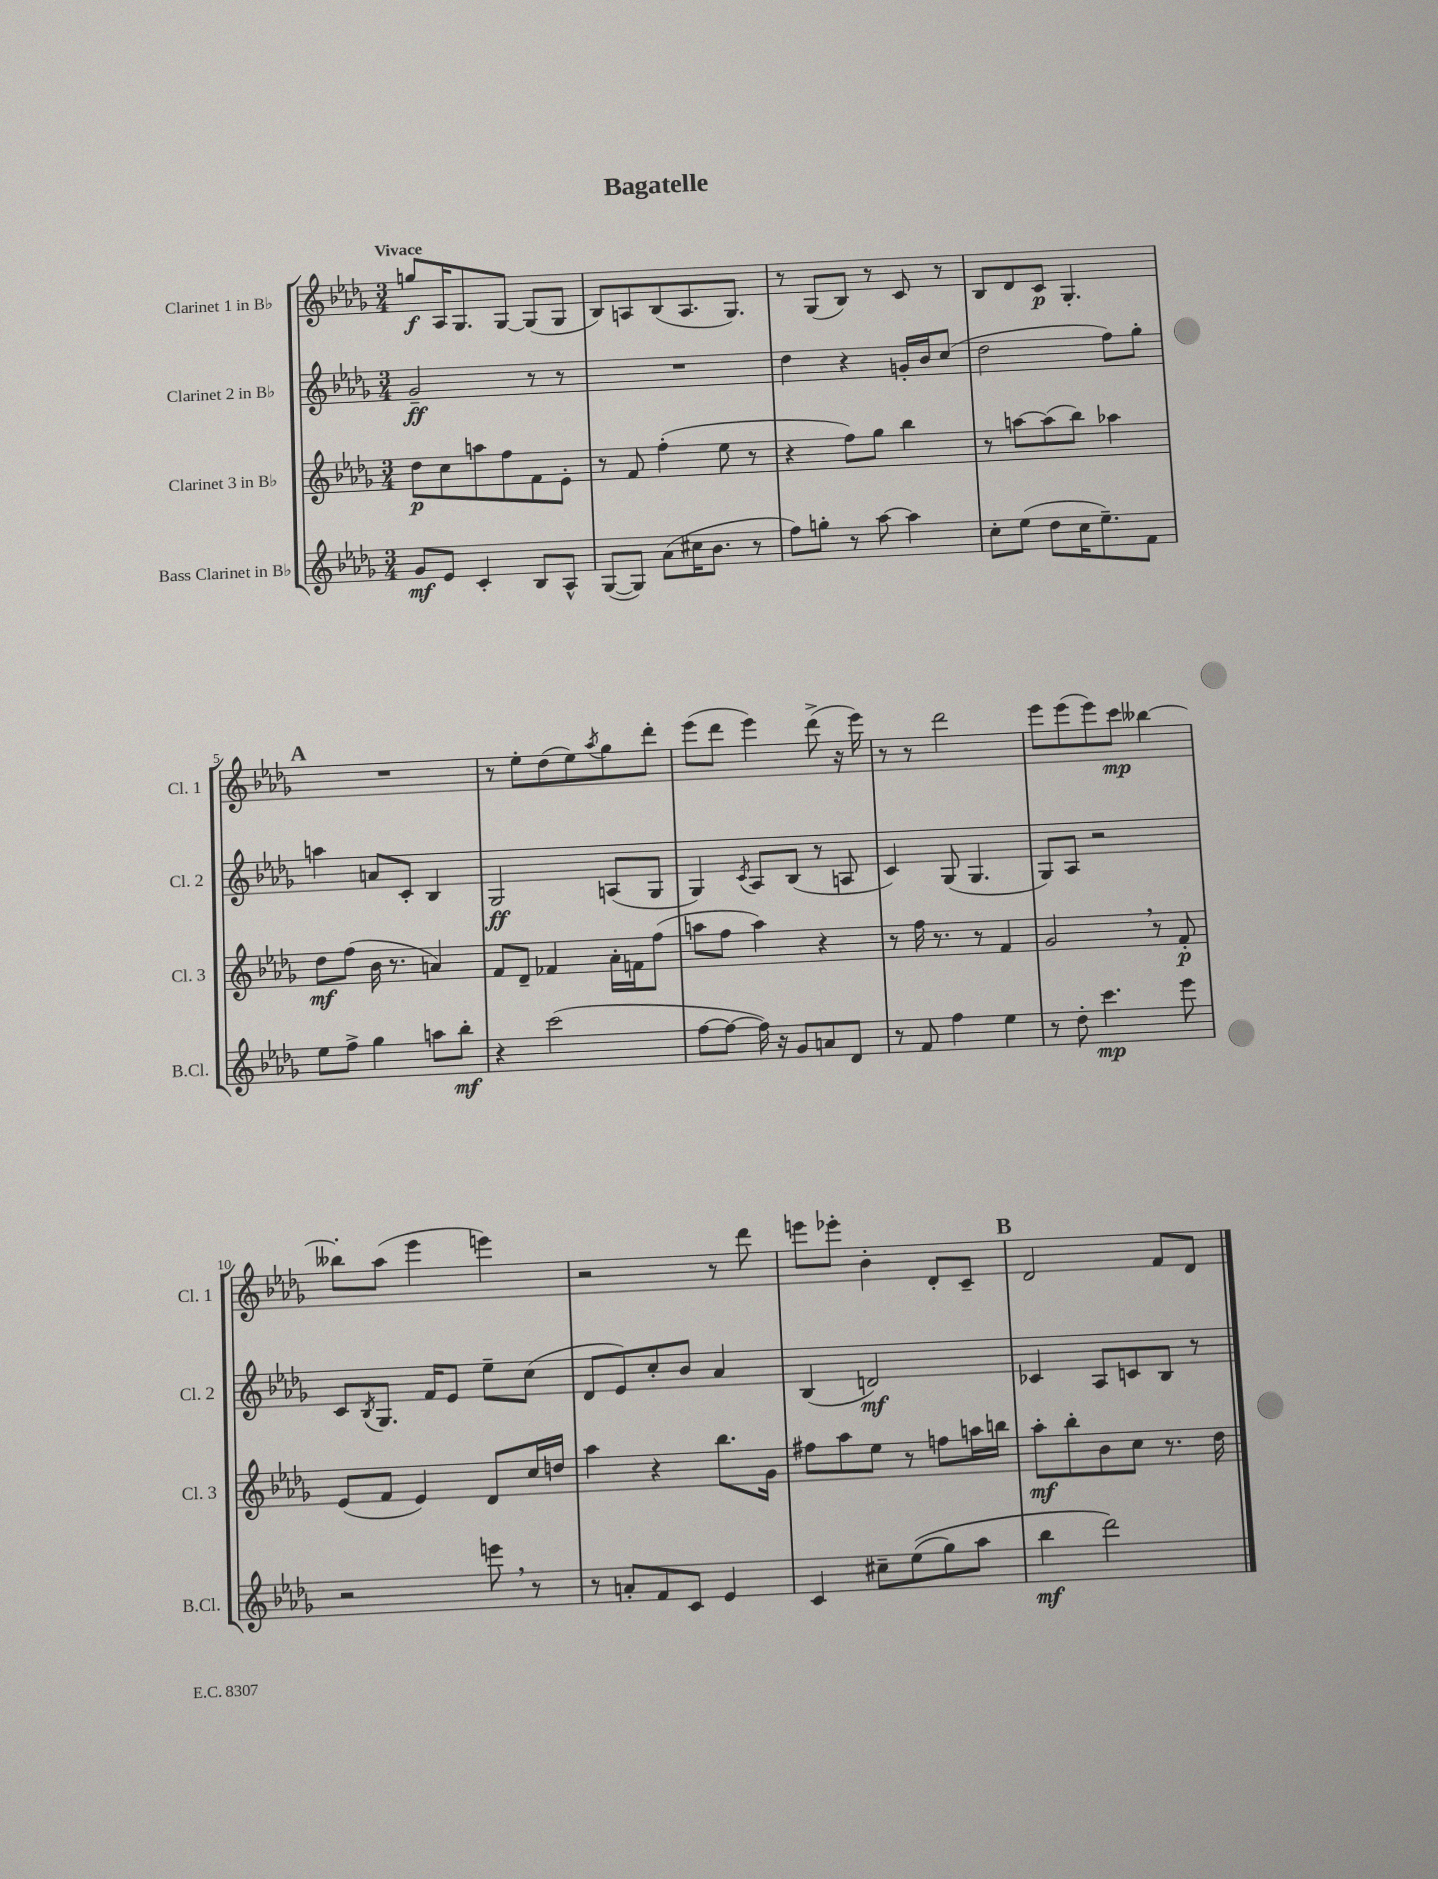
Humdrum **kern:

**kern	**kern	**kern	**kern
*staff4	*staff3	*staff2	*staff1
*clefG2	*clefG2	*clefG2	*clefG2
*k[b-e-a-d-g-]	*k[b-e-a-d-g-]	*k[b-e-a-d-g-]	*k[b-e-a-d-g-]
*M3/4	*M3/4	*M3/4	*M3/4
8g-	8dd-	2g-~	8gg
8e-	8cc	.	16A-
.	.	.	8.G-
4c'	8aa	.	.
.	8ff	.	[8G-
8B-	8f	8r	(8G-]
8A-^^	8e-'	8r	8G-
=	=	=	=
([8G-	8r	2.r	8B-)
8G-])	8f	.	8A
(8a-	(4ff'	.	(8B-
16cc#	.	.	8.A
8.b-	.	.	.
.	8ee-	.	.
.	.	.	8.G-)
8r	8r	.	.
=	=	=	=
8ff)	4r	4dd-	8r
8gg'	.	.	(8G-
8r	8ff)	4r	8B-)
[8aa-	8gg-	.	8r
4aa-]	4bb-	16g'	8c
.	.	16b-	.
.	.	(8cc	8r
=	=	=	=
8cc'	8r	2dd-	8B-
(8ee-	[8aa	.	8d-
8dd-	(8aa]	.	8c
16cc	8bb-)	.	4.G-'
8.ee-~)	.	.	.
.	4aa-	8ff)	.
8f	.	8gg-'	.
=	=	=	=
8ee-	8dd-	4aa	2.r
8ff^	(8ff	.	.
4gg-	16b-	8a	.
.	8.r	.	.
.	.	8c'	.
8aa	4a)	4B-	.
8bb-'	.	.	.
=	=	=	=
4r	8f	2G-	8r
.	8d-~	.	8ee-'
(2ccc	4f-	.	(8dd-
.	.	.	8ee-)
.	.	.	8qaa-
.	16a-'	(8A	8gg-
.	16f	.	.
.	(8ff	8G-	8ddd-'
=	=	=	=
[8ff	8aa	4G-)	(8eee-
8ff_	8ff	.	8ddd-
.	.	8qc	.
16ff])	4aa)	8A-	4eee-)
16r	.	.	.
8g-	.	(8B-	.
8a	4r	8r	(8ddd-^
8d-	.	8A	16r
.	.	.	16eee-)
=	=	=	=
8r	8r	4c)	8r
8f	16ff	.	8r
.	8.r	.	.
4ff	.	(8G-	2ddd-
.	8r	4.G-	.
4ee-	4f	.	.
=	=	=	=
8r	2g-	8G-)	8eee-
8dd-'	.	8A-	(8eee-
4.ccc	.	2r	8eee-)
.	.	.	8ccc
.	8r	.	[4bb--
8eee-	8f'	.	.
=	=	=	=
2r	(8e-	8c	8bb--']
.	.	8qB-	.
.	8f	8.G-	(8aa-
.	4e-)	.	4eee-
.	.	16f	.
.	.	8e-	.
8eee	8d-	8ee-~	4eee)
8r	16cc	(8cc	.
.	16dd	.	.
=	=	=	=
8r	4aa-	8d-	2r
8a'	.	8e-)	.
8f	4r	8cc'	.
8c	.	8b-	.
4e-	8.bb-	4a-	8r
.	.	.	8ddd-
.	16g-	.	.
=	=	=	=
4c	8ff#	(4B-	8eee
.	8aa-	.	8eee-'
8cc#~	8ee-	2d)	4b-'
&((8ee-	8r	.	.
8gg-)	8ff	.	8d-'
8aa-	16aa	.	8c~
.	16bb	.	.
=	=	=	=
4bb-	8aa-'	4c-	2d-
.	8bb-'	.	.
2ddd-&)	8b-	8A-	.
.	8cc	8c	.
.	8.r	8B-	8f
.	.	8r	8d-
.	16dd-	.	.
==	==	==	==
*-	*-	*-	*-
